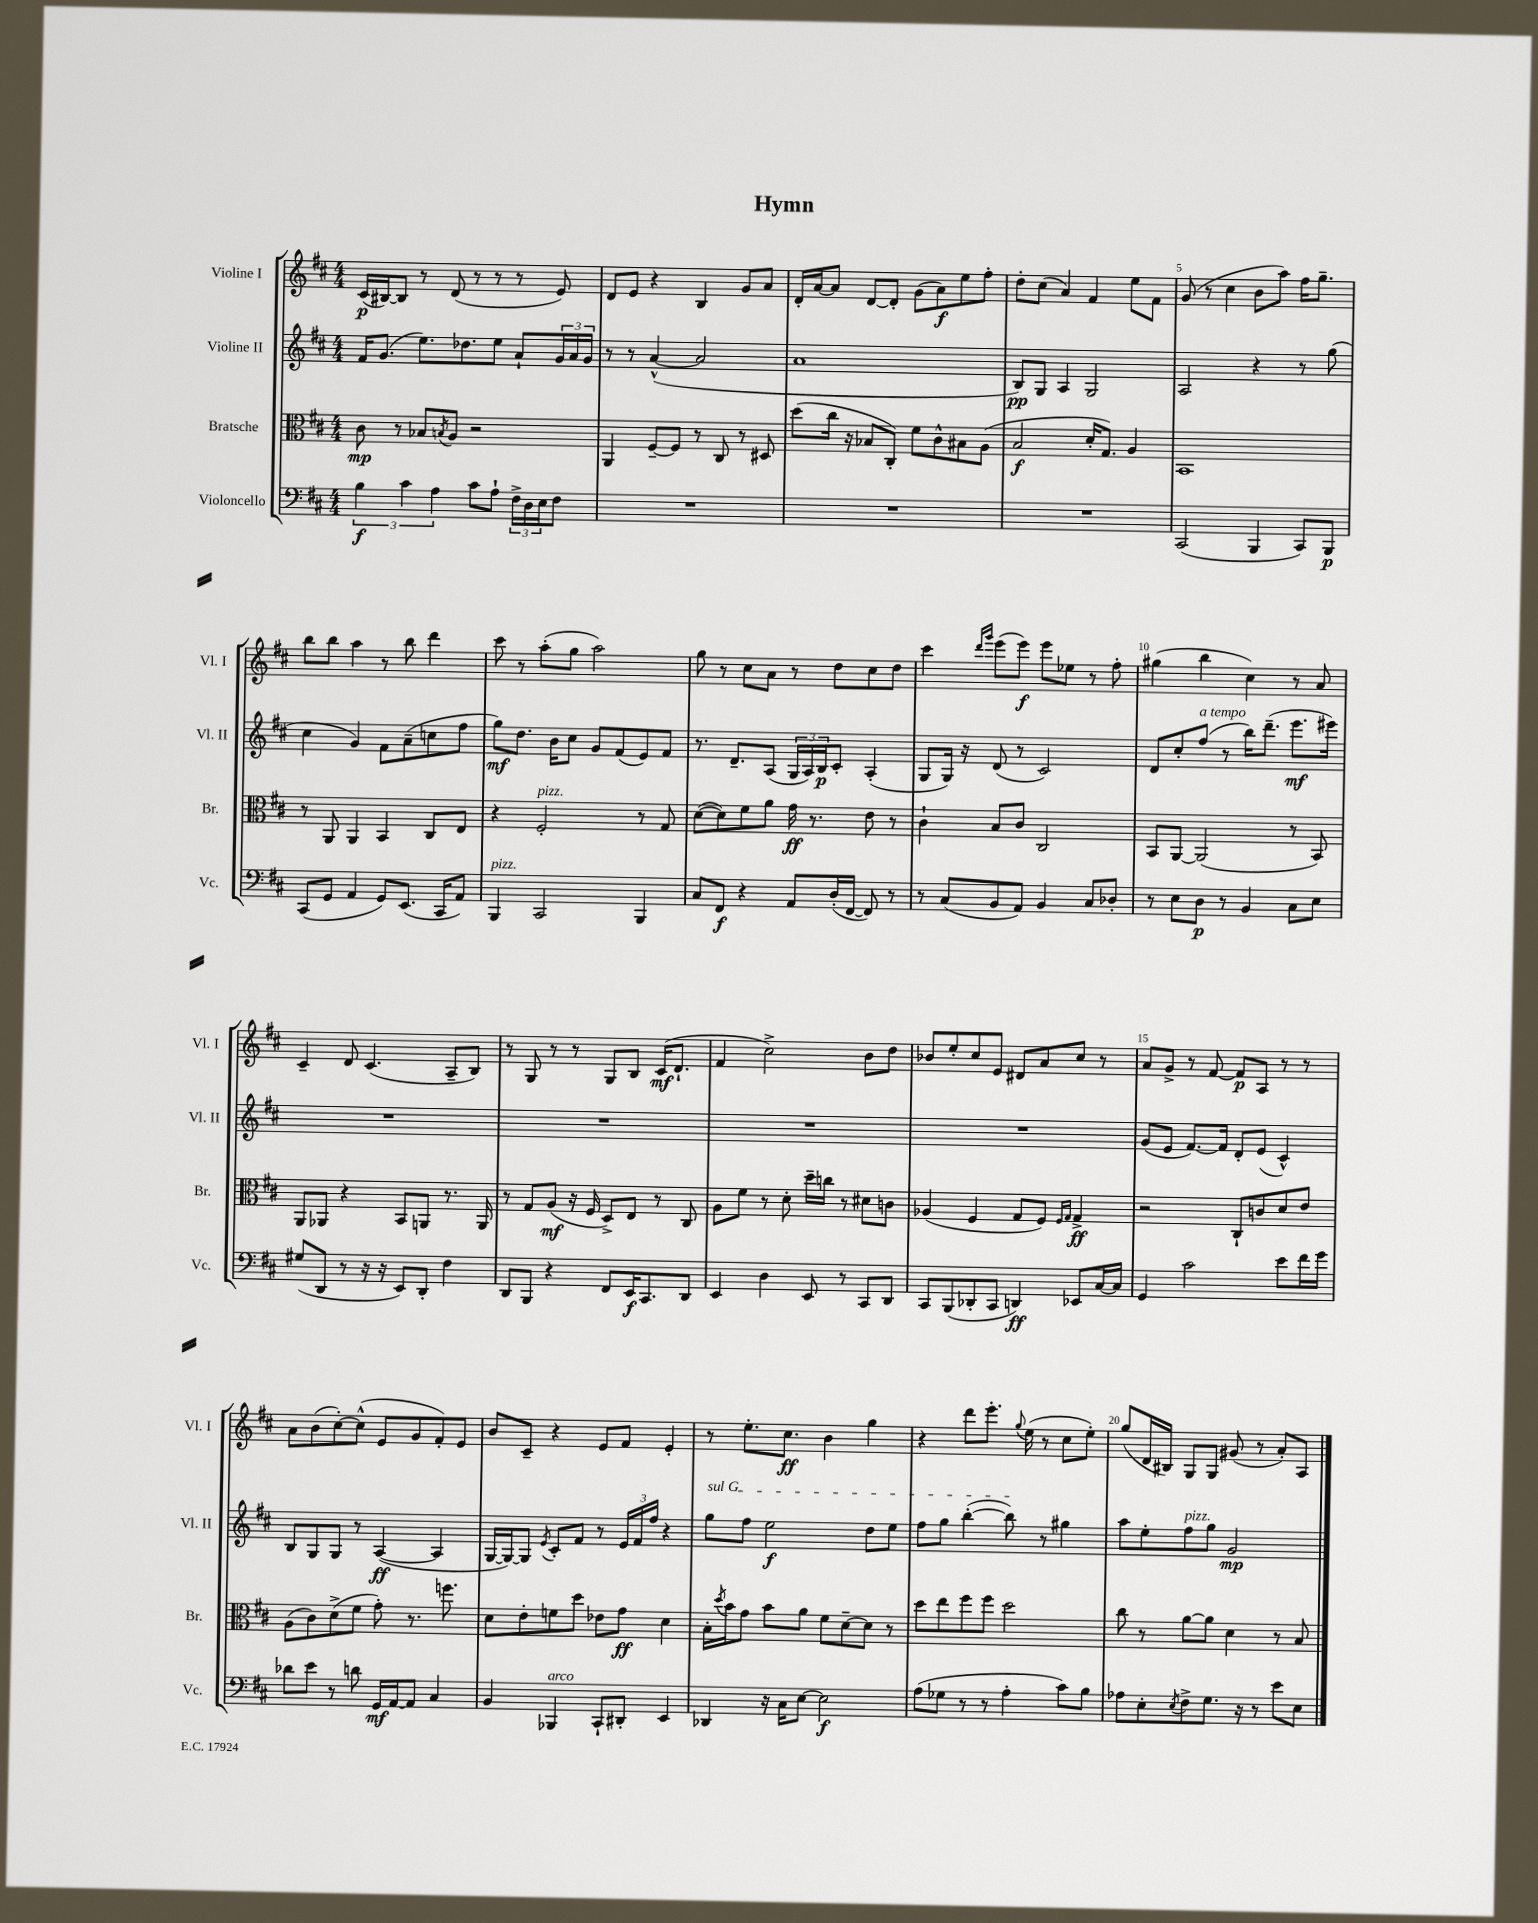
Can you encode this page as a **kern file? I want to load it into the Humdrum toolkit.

**kern	**kern	**kern	**kern
*staff4	*staff3	*staff2	*staff1
*clefF4	*clefC3	*clefG2	*clefG2
*k[f#c#]	*k[f#c#]	*k[f#c#]	*k[f#c#]
*M4/4	*M4/4	*M4/4	*M4/4
6B	8c#	16f#	(16c#
.	.	(8.g	[16B#)
.	8r	.	8B#]
6c#	.	.	.
.	8B-	8.ee)	8r
6A	.	.	.
.	8qB	.	.
.	8A	.	(8d
.	.	8.dd-	.
8c#	2r	.	8r
8A`	.	8ee	8r
24F#^	.	8a`	8r
24D	.	.	.
24E	.	.	.
8F#	.	24g	8e)
.	.	24a	.
.	.	24g	.
=	=	=	=
1r	4AA	8r	8d
.	.	8r	8e
.	[8F#~	([4a^^	4r
.	8F#]	.	.
.	8r	2a]	4B
.	8C#	.	.
.	8r	.	8g
.	8D#	.	8a
=	=	=	=
1r	(8dd	1a	16d'
.	.	.	[16a
.	16cc#	.	8a]
.	16r	.	.
.	8B-	.	[8d
.	8C#')	.	8d']
.	8f#	.	(8g
.	8c#^^	.	8a)
.	8B#	.	8ee
.	(8A	.	8ff#'
=	=	=	=
1r	2B	8B)	8dd'
.	.	8G	(8cc#
.	.	4A	4a)
.	16d'	2G	4f#
.	8.G)	.	.
.	4A	.	8ee
.	.	.	8f#
=	=	=	=
(2CC#	1BB	2A	(8g
.	.	.	8r
.	.	.	4cc#
4BBB	.	4r	8b
.	.	.	8aa)
8CC#)	.	8r	16ff#
.	.	.	8.gg~
8BBB	.	(8gg	.
=	=	=	=
(8CC#	8r	4cc#	8bb
8GG	8AA	.	8bb
4AA	4AA	4g)	4aa
8GG)	4BB	8f#	8r
(8.EE	.	(8a~	8bb
.	8C#	8cc	4ddd
16CC#	.	.	.
8AA)	8E	8ff#	.
=	=	=	=
4BBB	4r	8gg)	8ccc#
.	.	8.dd	8r
2CC#	2F#'	.	(8aa'
.	.	16b	.
.	.	8cc#	8gg
.	.	8g	2aa)
.	.	(8f#	.
4BBB	8r	8e)	.
.	8G	8f#	.
=	=	=	=
8C#	([8d	8.r	8gg
8FF#	8d])	.	8r
.	.	8.d~	.
4r	8f#	.	8cc#
.	8a	(8A	8a
8AA	16g	24G	8r
.	.	24A)	.
.	8.r	.	.
.	.	24B	.
(16D'	.	8c#'	8dd
[16FF#	.	.	.
8FF#])	8e	(4A'	8cc#
8r	8r	.	8dd
=	=	=	=
8r	4c#`	8G	4ccc#
(8C#	.	16G)	.
.	.	16r	.
.	.	.	16qqddd
.	.	.	16qqggg
8BB	8B	(8d	(8eee
8AA)	8c#	8r	8eee)
4BB	2C#	2c#)	8eee
.	.	.	8ee-
8C#	.	.	8r
8D-'	.	.	8ff#'
=	=	=	=
8r	8BB	8d	(4gg#
8E	[8AA	8cc#'	.
8D	(2AA]	(8ff#	4bb
8r	.	8r	.
4BB	.	16bb)	4cc#)
.	.	(8.ddd~	.
8C#	8r	8.eee	8r
8E	8BB)	.	8a
.	.	16eee#)	.
=	=	=	=
(8G#	8AA	1r	4c#~
8DD	8AA-	.	.
8r	4r	.	8d
16r	.	.	(4.c#
16r	.	.	.
8EE)	8BB	.	.
8DD'	8AA	.	.
4F#	8.r	.	8A~
.	.	.	8B)
.	16AA	.	.
=	=	=	=
8DD	8r	1r	8r
8BBB	8G	.	8G
4r	(8A	.	8r
.	16r	.	8r
.	16F#	.	.
8FF#	8D^)	.	8G
16EE	8E	.	8B
8.CC#	.	.	.
.	8r	.	(16c#
.	.	.	8.d`
8DD	8C#	.	.
=	=	=	=
4EE	8A	1r	4f#
.	8f#	.	.
4D	8r	.	2cc#^)
.	8d'	.	.
8EE	16dd~	.	.
.	16cc	.	.
8r	8r	.	.
8CC#	8d#	.	8b
8DD	8c	.	8dd
=	=	=	=
8CC#	(4A-	1r	8b-
(8BBB	.	.	8ee'
8DD-'	4F#	.	8cc#
8CC#	.	.	8e
4DD)	8G	.	8d#
.	8F#)	.	8a
.	16qqF#	.	.
.	16qqG	.	.
8EE-	4G^	.	8cc#
[16C#	.	.	8r
16C#]	.	.	.
=	=	=	=
4GG	2r	(8g	8a
.	.	8e	8g^
2c#	.	[8.f#)	8r
.	.	.	[8f#
.	.	16f#]	.
.	8C#`	8d'	8f#]
.	8c	(8e	8A
8e	8d	4c#^^)	8r
16f#	8e	.	8r
16g	.	.	.
=	=	=	=
8d-	(8A	8B	8a
8e	8c#)	8G	(8b
8r	(8d^	8G	[8cc#')
8d	8f#	8r	(8cc#^^]
16GG	8g')	([4A	8e
[16AA	.	.	.
8AA]	8.r	.	8g
4C#	.	4A]	8f#')
.	8.ff	.	.
.	.	.	8e
=	=	=	=
4BB	8d	[16G	8b
.	.	16G_)	.
.	8e'	8G]	8c#~
.	.	8qe	.
4BBB-	8f	8c#'	4r
.	8dd	8f#	.
8CC#`	8e-	8r	8e
8DD#'	8g	24e	8f#
.	.	24f#	.
.	.	24ff#	.
4EE	4d	4r	4e'
=	=	=	=
4DD-	16B'	8gg	8r
.	8qdd	.	.
.	16b	.	.
.	8g	8ff#	8.ee'
16r	8b	2ee	.
16C#	.	.	8.cc#
[8E	8a	.	.
2E]	8f#	.	4b
.	[8d~	.	.
.	8d]	8dd	4gg
.	8r	8ee	.
=	=	=	=
(8A	8dd	8ff#	4r
8G-	8ee	8gg	.
8r	8ff#	([4bb'	8ddd
8r	8ff#	.	8.eee'
4A'	2dd	8bb])	.
.	.	.	8qqgg
.	.	.	(16ee
.	.	8r	8r
8c#)	.	4gg#	8cc#
8B	.	.	8ee')
=	=	=	=
8A-	8cc#	8aa	(8gg
8E'	8r	8ee'	16d
.	.	.	16B#)
8qE	.	.	.
8F#^	[8a	8ff#	8G
8.G	8a]	8gg	8G
.	4d	2g	(8g#
16r	.	.	.
8r	.	.	8r
8e	8r	.	8a')
8E	8B	.	8A
==	==	==	==
*-	*-	*-	*-
